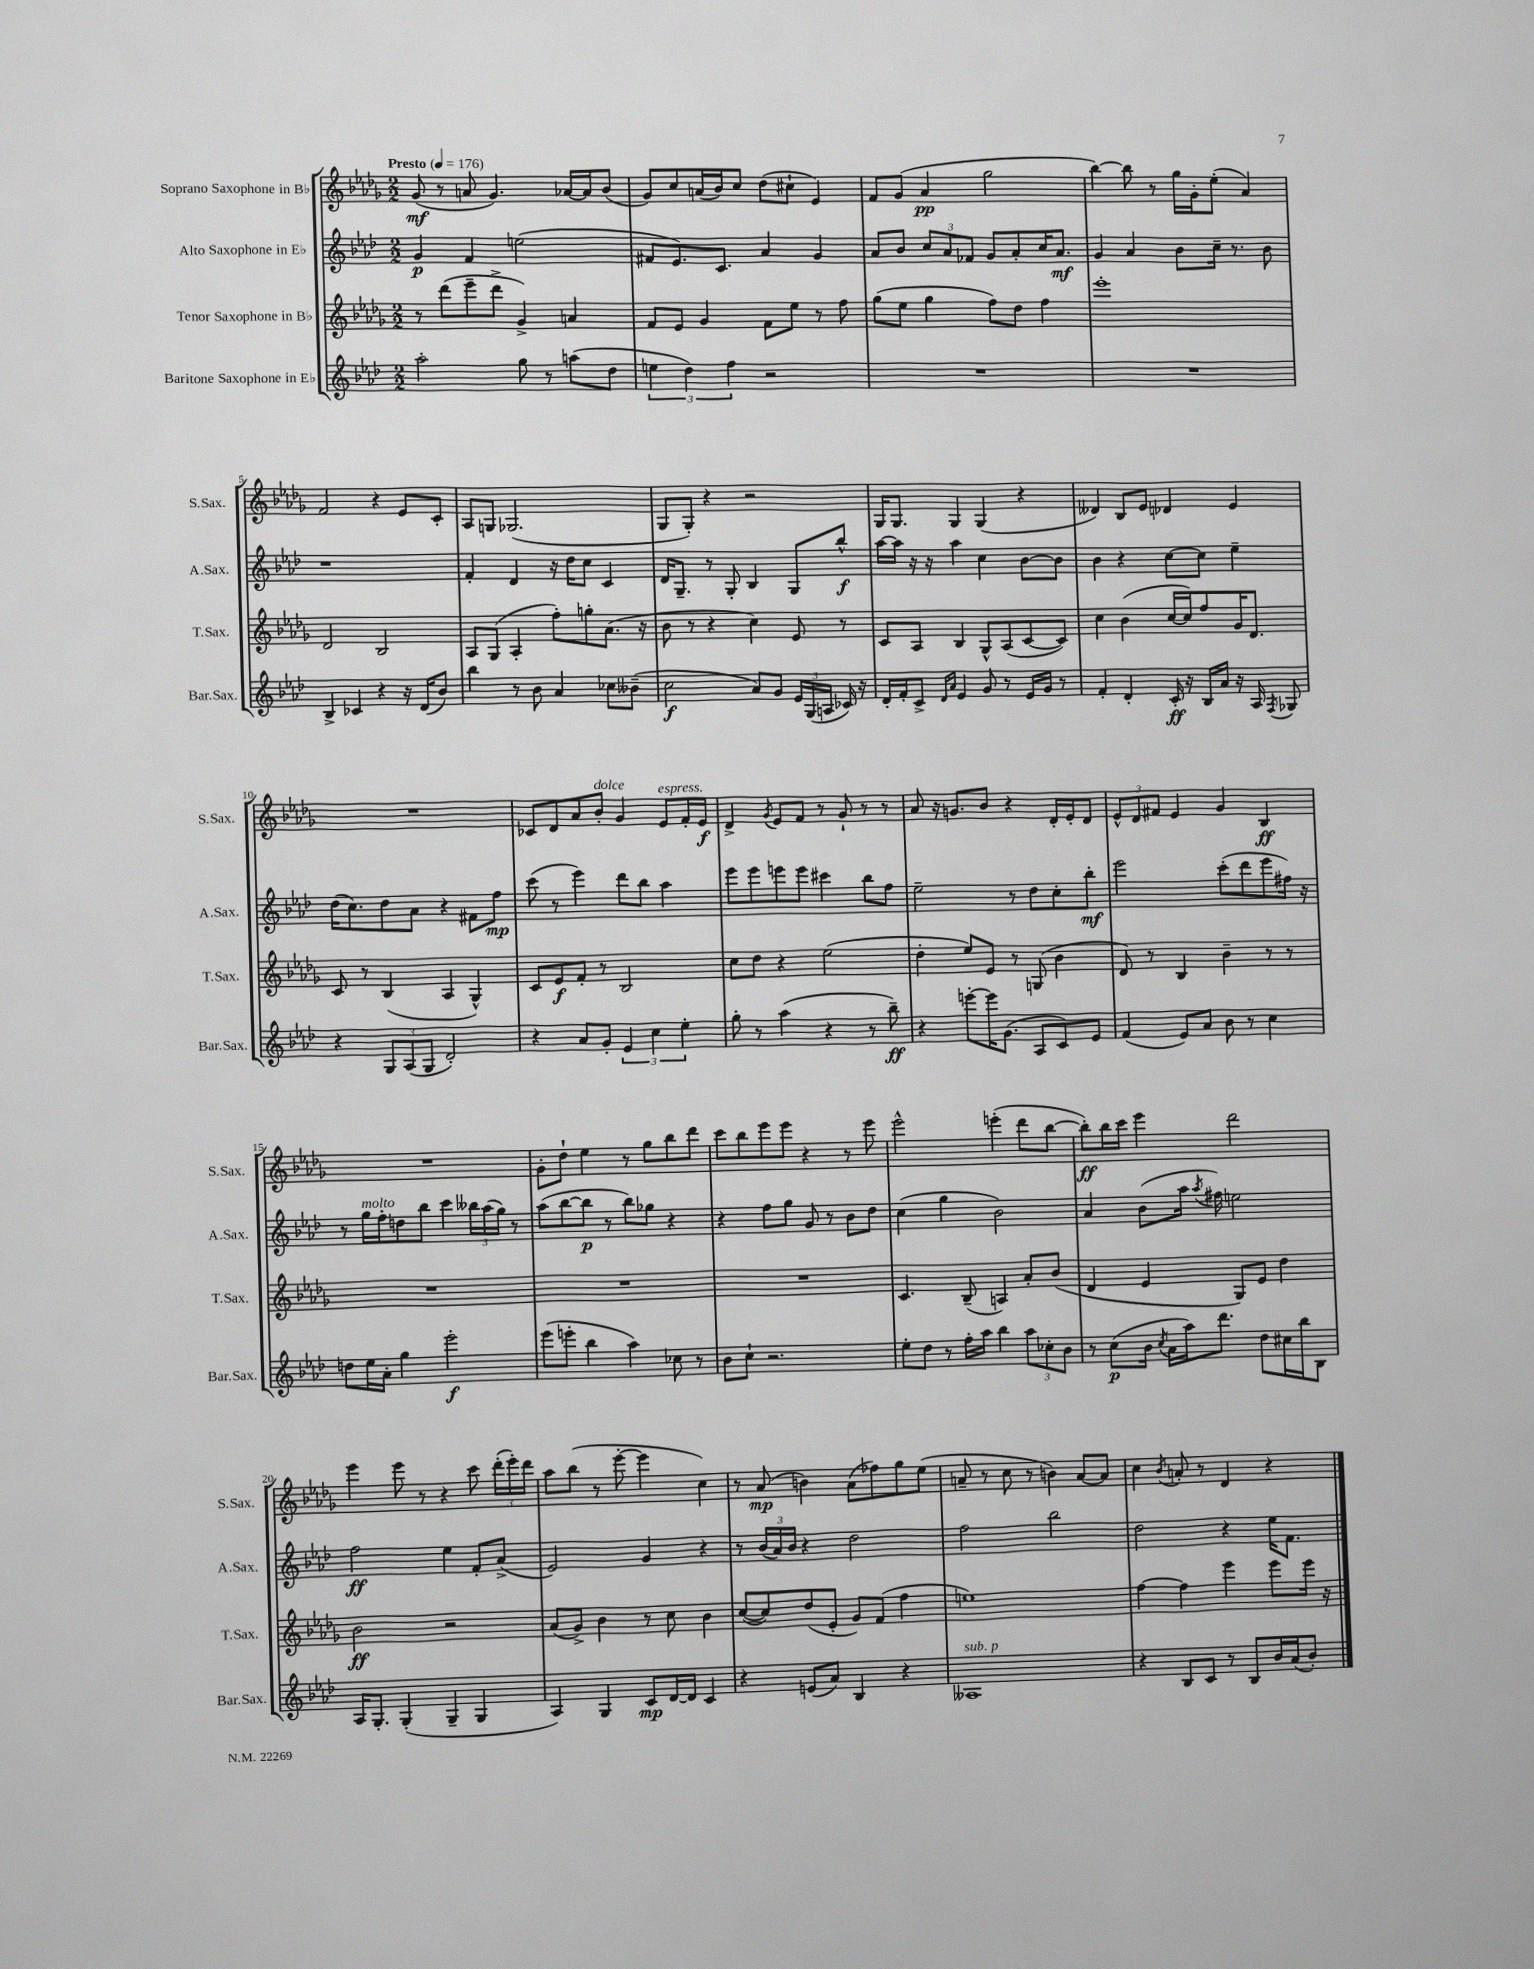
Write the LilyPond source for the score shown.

<<
\new StaffGroup <<
\new Staff = "s0" \with { instrumentName = "Soprano Saxophone in Bb" shortInstrumentName = "S.Sax." } {
    \clef treble \key des \major \numericTimeSignature \time 2/2 \tempo "Presto" 4 = 176
    \autoBeamOff ges'8\mf( r8 a'8 ges'4.) aes'16[~ aes'16 bes'8]( |
    ges'8[) c''8 a'16( bes'16) c''8] des''8[( cis''8]-! ees'4) |
    f'8[ ges'8]( aes'4\pp ges''2 |
    bes''4~) bes''8 r8 ges''16[ ges'16-. ees''8]-.( aes'4) |
    f'2 r4 ees'8[ c'8]-. |
    aes8[ g8] ges2.( |
    ges8[ ges8]-.) r4 r2 |
    ges16[ ges8.] ges4 ges4( r4 |
    deses'4) bes8[ ees'8] des'4 ees'4 |
    R1 |
    ces'8[ des'8 aes'8 bes'8]-.^\markup { \italic "dolce" } ges'4 ees'8[^\markup { \italic "espress." } f'16-. ees'16]\f |
    des'4-> \acciaccatura { ges'8 } ees'8[ f'8] r8 ges'8-! r8 r8 |
    aes'8 r16 g'8.[ bes'8] r4 des'16[-. ees'16-. des'8] |
    \tuplet 3/2 { ees'8[-^ des'8 fis'8] } ees'4 ges'4 bes4\ff |
    R1 |
    ges'8[-. des''8]-! ees''4 r8 ges''8[ bes''8 des'''8] |
    c'''8[ bes''8 ees'''8 ees'''8] r4 r8 ees'''8 |
    ees'''2-^ e'''4-.( des'''8[ bes''8]~ |
    bes''8[-.\ff) bes''16 c'''16] ees'''4 des'''2 |
    ees'''4 ees'''8 r8 r4 c'''8 \tuplet 3/2 { des'''16[-.( ees'''16-.) des'''16] } |
    aes''8[ bes''8]( r8 ees'''8~-. ees'''4 c''4) |
    r8 aes'8\mp( b'4) aes'8[( fes''8) ges''8 ees''8]( |
    a'8-- r8 c''8 r8 b'4) a'8[~ a'8] |
    c''4 \acciaccatura { bes'8 } a'8-. r8 des'4 r4 \bar "|." |
}
\new Staff = "s1" \with { instrumentName = "Alto Saxophone in Eb" shortInstrumentName = "A.Sax." } {
    \clef treble \key aes \major \numericTimeSignature \time 2/2
    \autoBeamOff g'4\p f'4 e''2( |
    fis'8[ ees'8.) c'8.] aes'4 g'4 |
    aes'8[ bes'8] \tuplet 3/2 { c''8[ aes'8 fes'8] } g'8[ aes'8-. c''16 aes'8.]\mf |
    g'4 aes'4 bes'8[ c''16]-- r8. bes'8 |
    r1 |
    f'4-. des'4 r16 des''16[ c''8] c'4 |
    des'16[ g8.]-- r8 g8-. bes4 g8[ bes''8]-^\f |
    aes''16[~ aes''16] r16 r16 aes''4 c''4 bes'8[~ bes'8] |
    bes'4 r4 c''8[~ c''8] ees''4-- |
    des''16[( c''8.) des''8 aes'8] r4 fis'8[ f''8]\mp |
    c'''8( r8 ees'''4) des'''8[ bes''8] aes''4 |
    ees'''8[ ees'''8 e'''8 e'''8] cis'''4 bes''8[ f''8] |
    ees''2-- r8 des''8[ c''8-. bes''8]-.\mf |
    ees'''2 c'''8[-.( des'''8 ees'''8 fis''16]) r16 |
    r8 g''16[^\markup { \italic "molto" } f''16-. d''8 bes''8] c'''4 \tuplet 3/2 { beses''16[ aes''16( g''16]) } r8 |
    aes''8[( bes''8~ bes''8]\p r8 bes''8[) ges''8] r4 |
    r4 f''8[ g''8] g'8 r8 bes'8[ des''8] |
    c''4( g''4 bes'2) |
    aes'4 bes'8[( aes''16] \acciaccatura { aes''8 } fis''16) e''2 |
    f''2\ff ees''4 f'8[-. aes'8]->( |
    ees'2) g'4 r4 |
    r8 \tuplet 3/2 { bes'16[( aes'16) bes'16] } r4 des''2 |
    f''2 bes''2 |
    des''2 r4 ees''16[ f'8.] \bar "|." |
}
\new Staff = "s2" \with { instrumentName = "Tenor Saxophone in Bb" shortInstrumentName = "T.Sax." } {
    \clef treble \key des \major \numericTimeSignature \time 2/2
    \autoBeamOff r8 des'''8[( ees'''8-- des'''8]-> ges'4->) a'4 |
    f'8[ ees'8] ges'4 f'8[ ees''8] r8 f''8 |
    ges''8[( ees''8] ges''4 f''8[) des''8] f''4 |
    ees'''1-. |
    des'2 bes2 |
    aes8[ ges8]( aes4-. f''8[-.) g''8-. aes'8.]( r16 |
    bes'8 r8 r4 c''4) ees'8 r8 |
    c'8[ aes8] bes4 ges8[-^ aes8( c'8~ c'8]) |
    c''4 bes'4( c''16[~ c''16) f''8 ges'16 des'8.] |
    c'8 r8 bes4( aes4 ges4-^) |
    c'8[ ees'8\f f'8]-. r8 bes2 |
    c''8[ des''8] r4 ees''2( |
    des''4-. ees''8[) ees'8] r8 g8( bes'4 |
    des'8) r8 bes4 bes'4-- r8 r8 |
    R1 |
    R1 |
    R1 |
    c'4. bes8--( a4) aes'8[-. bes'8]( |
    des'4 ees'4 ges8[) ees'8] des''4 |
    bes'2\ff r2 |
    aes'8[( ges'8]->) bes'4 r8 c''8 bes'4 |
    c''8[~( c''8) des''8( ees'8]-. ges'8[) f'8]( f''4 |
    e''1) |
    f''4~ f''4 ees'''4 ees'''8[ ees'''16] r16 \bar "|." |
}
\new Staff = "s3" \with { instrumentName = "Baritone Saxophone in Eb" shortInstrumentName = "Bar.Sax." } {
    \clef treble \key aes \major \numericTimeSignature \time 2/2
    \autoBeamOff aes''2-. g''8 r8 a''8[( des''8] |
    \tuplet 3/2 { e''4 des''4) f''4 } r2 |
    R1 |
    R1 |
    bes4-> ces'4 r4 r16 des'16[( bes'8]) |
    bes''4 r8 bes'8 aes'4 ces''8[ beses'8]--( |
    c''2\f aes'8[) g'8] \tuplet 3/2 { ees'16[ g16( a16] } ces'16) r16 |
    des'16[-. f'16-. c'8]-> \grace { des'16[ aes'16] } ees'4 g'8 r8 ees'16[ g'16] r8 |
    f'4-. des'4-. c'16-.\ff r16 bes16[ aes'16] r16 aes16 \acciaccatura { f8 } ges8 |
    r4 \tuplet 3/2 { g8[ aes8( g8] } des'2-.) |
    r4 aes'8[ g'8]-. \tuplet 3/2 { ees'4 c''4 ees''4-. } |
    g''8-. r8 aes''4( r4 r8 bes''8--\ff) |
    r4 e'''8[~-. e'''16 g'8.]( aes8[ c'8) ees'8] |
    f'4( ees'8[) aes'8] bes'8 r8 c''4 |
    d''8[ ees''16 aes'16]-. g''4 ees'''2-.\f |
    ees'''8[( e'''8]-. bes''4 aes''4) ces''8 r8 |
    bes'8[ c''8]-! r2. |
    ees''8[-. des''8] r8 f''16[-. aes''16] bes''4 \tuplet 3/2 { aes''8[ ces''8-. bes'8] } |
    r8 c''8[\p( bes'16] \acciaccatura { c''8 } aes'16[ aes''16) des'''8.] des''8[ cis''16 bes''16 bes8] |
    aes16[ g8.]-. g4-.( g4-- g4 |
    aes4) g4 c'8[\mp des'16~ des'16] c'4 |
    r4 e'8[( aes'8]) bes4 r4 |
    aeses1^\markup { \italic "sub. p" } |
    r4 bes8[ c'8] r8 bes8[ bes'16 aes'16( bes'8]-.) \bar "|." |
}
>>
>>
